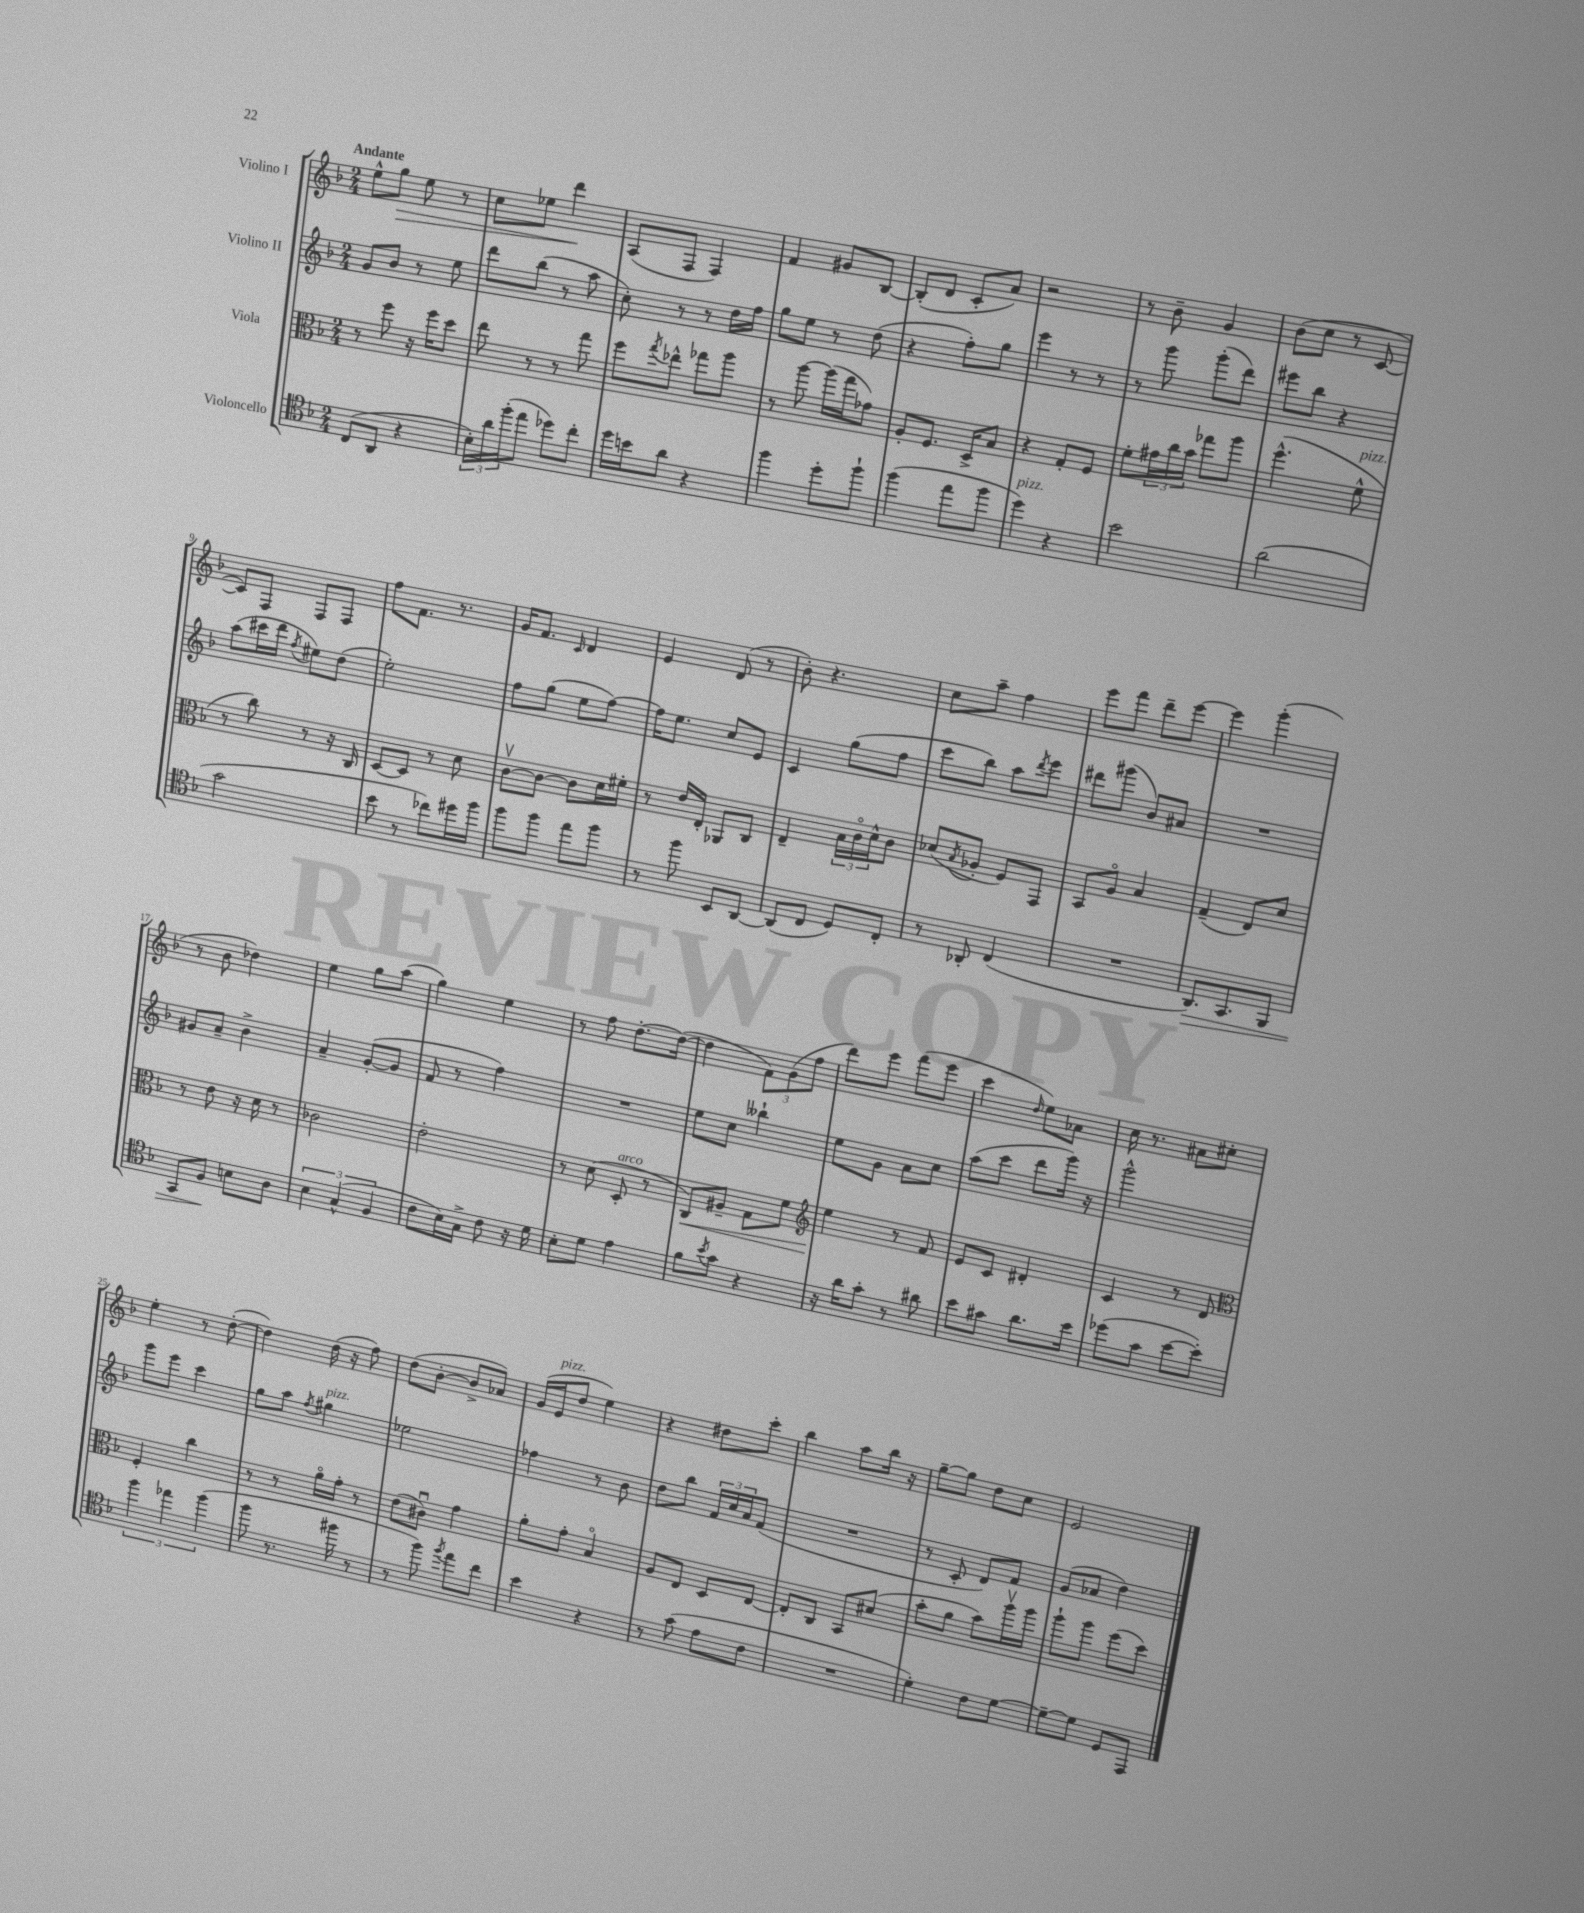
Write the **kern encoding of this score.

**kern	**kern	**kern	**kern
*staff4	*staff3	*staff2	*staff1
*clefC4	*clefC3	*clefG2	*clefG2
*k[b-]	*k[b-]	*k[b-]	*k[b-]
*M2/4	*M2/4	*M2/4	*M2/4
(8C	8r	8g	8ee^^
8AA	8ff	8b-	8gg
4r	16r	8r	8ee
.	16ff	.	.
.	8dd	8ee	8r
=	=	=	=
24B-')	8ee	8ddd	8cc
24a	.	.	.
(24ff'	.	.	.
8ee	8r	(8bb-	8ee-
8dd-)	8r	8r	4ddd
8cc'	8gg	8aa	.
=	=	=	=
16dd	8ff	8cc')	(8A
16b	.	.	.
.	8qgg	.	.
8a	8ee-^^	8r	8F
4r	8gg-	8r	4F)
.	8aa	16dd	.
.	.	16ff	.
=	=	=	=
4ff	8r	8gg	4f
.	[8aa	8ee	.
8dd'	(16aa]	8r	8g#
.	16gg	.	.
8ff`	8g-)	(8dd	[8B-
=	=	=	=
(4ff	8A'	4r	(8B-']
.	8.F	.	8d
8ee	.	8ff')	8c'
.	16D^	.	.
8ff	8B-	8gg	8a)
=	=	=	=
4dd)	4r	4eee	2r
4r	8G'	8r	.
.	8F	8r	.
=	=	=	=
2b-	8f'	8r	8r
.	24g#	8ggg	8b-~
.	24cc	.	.
.	24b-	.	.
.	8gg-	(8ggg'	4g
.	8aa	8ddd)	.
=	=	=	=
(2a	(4.ff^^	8eee#	(8b-
.	.	8bb-	8cc
.	.	4r	8r
.	8f^^	.	[8c
=	=	=	=
2g	8r	(8aa	8c])
.	8cc)	16ccc#	8F
.	.	16ddd	.
.	.	8qff	.
.	8r	8ee#)	8F
.	16r	(8dd	8F
.	16C	.	.
=	=	=	=
8b-	[8D	2ee')	8ff
8r	8D]	.	8.f
8cc-)	8r	.	.
.	.	.	8.r
16dd#	8d	.	.
16ff	.	.	.
=	=	=	=
8ff	[8cv	8ff	16g
.	.	.	8.f
8ff	8c_	(8gg	.
.	.	.	16qqc
8ee	8c]	8ee	4d
8ff	16d	[8ff)	.
.	16f#'	.	.
=	=	=	=
8r	8r	16ff]	4e
.	.	8.ee	.
8ff	16e	.	.
.	16E'	.	.
8BB-	8AA-	8cc	(8d
[8AA	8C	8e	8r
=	=	=	=
(8AA]	4E~	4c	8b-')
8C	.	.	4.r
8D)	24B-	(8gg	.
.	24co	.	.
.	24d^^	.	.
8C'	8c	8ff	.
=	=	=	=
8r	(8d-	8ccc	8cc
.	8qB-	.	.
8AA-'	8A-'	8bb-)	8aa~
(4C	8F)	8aa	4ff
.	.	8qddd	.
.	8GG	8eee	.
=	=	=	=
2r	8BB-	8ddd#	8eee
.	8Ao	(8ggg#	8fff
.	4B-	8b-)	8ddd~
.	.	8a#	[8eee
=	=	=	=
8.AA)	(4G~	2r	4eee]
8.GG	.	.	.
.	8E)	.	(4ggg'
8FF	8d	.	.
=	=	=	=
8GG	8r	8g#	8r
8F	8e	8a~	8b-
8B	16r	4b-^	4dd-)
.	16d	.	.
8A	8r	.	.
=	=	=	=
6B-	2c-	4a~	4ee
(6G^^	.	.	.
.	.	([8g'	8gg
6F	.	.	.
.	.	8g]	(8aa
=	=	=	=
8c	2e'	8f	4gg)
16B-)	.	8r	.
16G^	.	.	.
8c	.	4ff)	4ee
16r	.	.	.
16d	.	.	.
=	=	=	=
8B-'	8r	2r	8r
8d	(8d	.	8ff
4e	8D'	.	[8.dd'
.	8r	.	.
.	.	.	(16dd_
=	=	=	=
8f	8C)	8ee	4dd]
8qb-	.	.	.
8g	8A#~	8cc	.
4r	8G	4bb--`	12f)
.	.	.	(12g
.	8f	.	.
.	.	.	12ff
=	=	=	=
*	*clefG2	*	*
16r	4ee	8ee	8ddd)
16a	.	.	.
8g'	.	8g	8eee
8r	8r	8a	(8fff
8a#	8f	8cc	8eee
=	=	=	=
8b-	8e	(8aa	4ccc
8g#	8c	8ccc	.
.	.	.	16qqdd
8.a	4d#'	8ddd	8ee)
.	.	16ggg)	8a-
16b-	.	16r	.
=	=	=	=
(8dd-	4c	2ggg^^	16cc
.	.	.	8.r
8g	.	.	.
[8b-	8r	.	8a#
8b-'])	8d	.	8cc#'
=	=	=	=
*	*clefC3	*	*
6ff	4F'	8ggg	4ee'
.	.	8eee	.
6ee-	.	.	.
.	4cc	4ccc	8r
(6ff	.	.	.
.	.	.	([8dd'
=	=	=	=
8ff	8r	8gg	4dd])
8.r	8r	8aa	.
.	.	8qff	.
.	16ao	4gg#	(16dd
16ff#	16g'	.	16r
8r	8r	.	8ff)
=	=	=	=
8r	(8e	2ee-	(8dd
8ff)	8c#u)	.	[8b-'
8qff	.	.	.
8ee	4g	.	8b-^]
8cc	.	.	8a-)
=	=	=	=
4b-	8a'	4ff-	(16g
.	.	.	16e
.	8g'	.	8dd
4r	4B-o	8r	4ee)
.	.	8b-	.
=	=	=	=
8r	8A	8dd	4r
(8g	8E	8bb-	.
8e	8D	24f	8dd#
.	.	24cc	.
.	.	24a	.
8c	[8E	(8f	8ccc'
=	=	=	=
2r	8E']	2r	4bb-
.	8C	.	.
.	8BB-	.	8aa
.	(8d#	.	16bb-
.	.	.	16r
=	=	=	=
4d')	8b-'	8r	[8gg~
.	8a	8c'	8gg]
8c	8b-)	8d)	8dd
[8d	16aav	8f	8cc
.	16aa	.	.
=	=	=	=
8d~_	8aa`	(8g	2e
8d]	8aa	8a-	.
8D	(8ff	4dd)	.
8EE	8dd)	.	.
==	==	==	==
*-	*-	*-	*-
